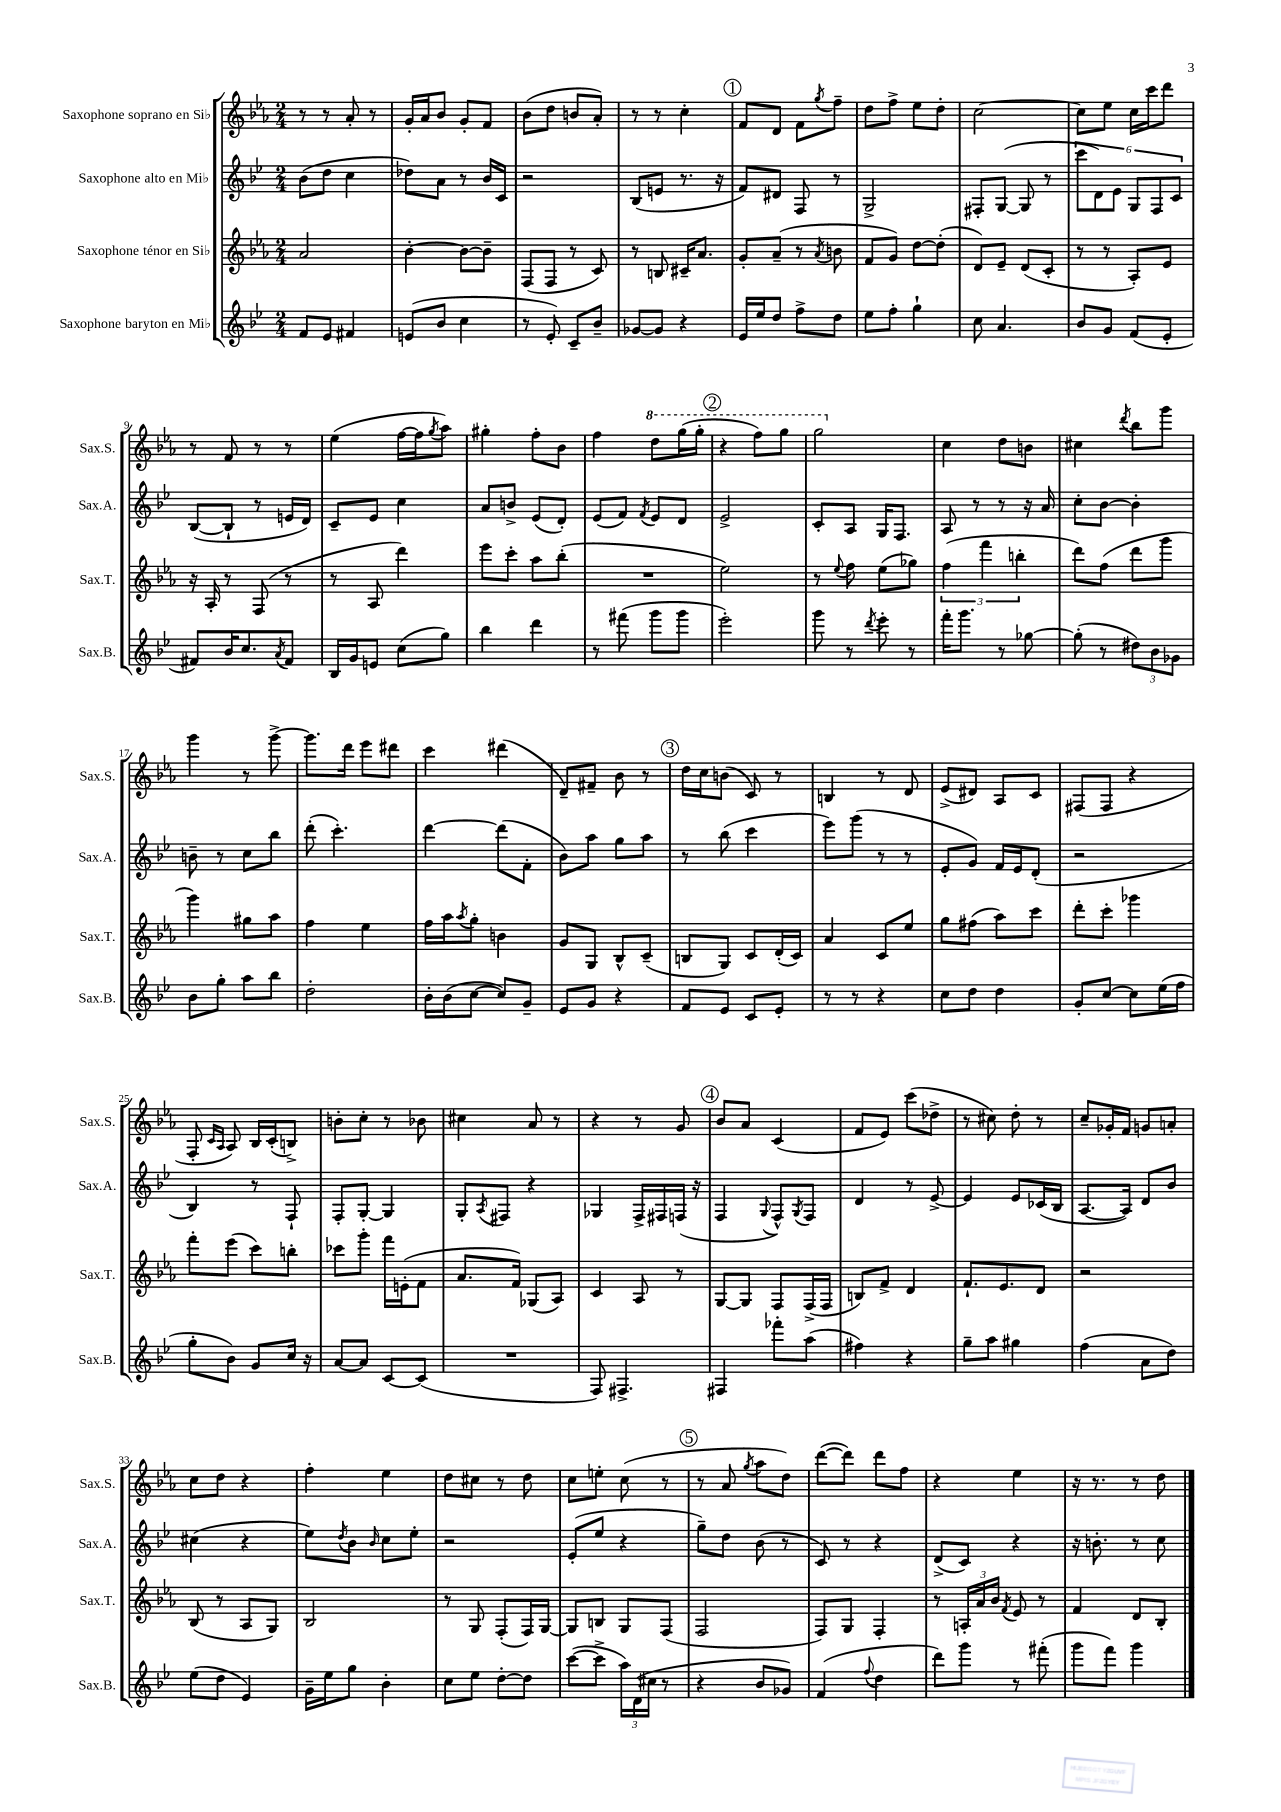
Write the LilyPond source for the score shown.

<<
\new StaffGroup <<
\new Staff = "s0" \with { instrumentName = "Saxophone soprano en Sib" shortInstrumentName = "Sax.S." } {
    \clef treble \key ees \major \numericTimeSignature \time 2/4
    r8 r8 aes'8-. r8 |
    g'16-. aes'16 bes'8 g'8-. f'8 |
    bes'8( d''8 b'8 aes'8-.) |
    r8 r8 c''4-. |
    \mark \markup { \circle "1" } f'8 d'8 f'8 \acciaccatura { g''8 } f''8-- |
    d''8 f''8-> ees''8 d''8-. |
    c''2~ |
    c''8 ees''8 c''16 c'''16 d'''8 |
    r8 f'8 r8 r8 |
    ees''4( f''16~ f''16 \acciaccatura { g''8 } aes''8) |
    gis''4-. f''8-. bes'8 |
    f''4 \ottava #1 d'''8 g'''16( g'''16-. |
    \mark \markup { \circle "2" } r4 f'''8) g'''8 |
    g'''2 \ottava #0 |
    c''4 d''8 b'8 |
    cis''4 \acciaccatura { d'''8 } bes''8 g'''8 |
    g'''4 r8 g'''8~-> |
    g'''8. d'''16 ees'''8 dis'''8 |
    c'''4 dis'''4( |
    d'8--) fis'8-- bes'8 r8 |
    \mark \markup { \circle "3" } d''16 c''16 b'8( c'8) r8 |
    b4 r8 d'8 |
    ees'8->( dis'8) aes8 c'8 |
    fis8( fis8 r4 |
    f8-. \grace { c'16 aes16 } aes8) bes16 c'16-.( b8->) |
    b'8-. c''8-. r8 bes'8 |
    cis''4 aes'8 r8 |
    r4 r8 g'8 |
    \mark \markup { \circle "4" } bes'8 aes'8 c'4( |
    f'8 ees'8) c'''8( des''8-> |
    r8 cis''8) d''8-. r8 |
    c''8-- ges'16-. f'16 g'8 a'8-. |
    c''8 d''8 r4 |
    f''4-. ees''4 |
    d''8 cis''8 r8 d''8 |
    c''8 e''8-. c''8( r8 |
    \mark \markup { \circle "5" } r8 aes'8 \acciaccatura { g''8 } aes''8 d''8) |
    d'''8~( d'''8) d'''8 f''8 |
    r4 ees''4 |
    r16 r8. r8 d''8 \bar "|." |
}
\new Staff = "s1" \with { instrumentName = "Saxophone alto en Mib" shortInstrumentName = "Sax.A." } {
    \clef treble \key bes \major \numericTimeSignature \time 2/4
    bes'8( d''8 c''4 |
    des''8) a'8 r8 bes'16 c'16 |
    r2 |
    bes8( e'8 r8. r16 |
    \mark \markup { \circle "1" } f'8) dis'8 f8 r8 |
    g2-> |
    fis8-. g8~( g8 r8 |
    \tuplet 6/4 { c'''8 d'8) ees'8 g8 f8 c'8 } |
    bes8~( bes8-! r8 e'16 d'16) |
    c'8-- ees'8 c''4 |
    a'8 b'8-> ees'8( d'8-.) |
    ees'8( f'8) \acciaccatura { f'8 } ees'8 d'8 |
    \mark \markup { \circle "2" } ees'2-> |
    c'8-. a8 g16 f8. |
    a8 r8 r8 r16 a'16 |
    c''8-. bes'8~ bes'4-. |
    b'8-- r8 c''8 bes''8 |
    d'''8-.( c'''4.-.) |
    d'''4~ d'''8( f'8-. |
    bes'8) a''8 g''8 a''8 |
    \mark \markup { \circle "3" } r8 bes''8( c'''4 |
    ees'''8) g'''8( r8 r8 |
    ees'8-. g'8) f'16 ees'16 d'8-.( |
    r2 |
    bes4) r8 f8-! |
    f8-. g8~-. g4 |
    g8-. \acciaccatura { a8 } fis8 r4 |
    ges4 f16-> fis16 f16( r16 |
    \mark \markup { \circle "4" } f4 \appoggiatura { g8 } f8-^) \acciaccatura { g8 } f8 |
    d'4 r8 ees'8~-> |
    ees'4 ees'8 ces'16( bes16 |
    a8.~ a16) d'8 bes'8 |
    cis''4( r4 |
    ees''8) \acciaccatura { d''8 } bes'8 \grace { bes'16 } c''8 ees''8-. |
    r2 |
    ees'8-.( ees''8 r4 |
    \mark \markup { \circle "5" } g''8--) d''8 bes'8( r8 |
    c'8) r8 r4 |
    d'8->( c'8) r4 |
    r16 b'8.-. r8 c''8 \bar "|." |
}
\new Staff = "s2" \with { instrumentName = "Saxophone ténor en Sib" shortInstrumentName = "Sax.T." } {
    \clef treble \key ees \major \numericTimeSignature \time 2/4
    aes'2 |
    bes'4~-. bes'8~ bes'8-- |
    f8( f8 r8 c'8) |
    r8 b8 cis'16-- aes'8. |
    \mark \markup { \circle "1" } g'8-. aes'8--( r8 \acciaccatura { aes'8 } b'8 |
    f'8 g'8) d''8~ d''8-.( |
    d'8) ees'8-- d'8( c'8-. |
    r8 r8 aes8-.) ees'8 |
    r16 aes16-. r8 f8( r8 |
    r8 aes8 d'''4) |
    ees'''8 c'''8-. aes''8 bes''8-.( |
    R2 |
    \mark \markup { \circle "2" } ees''2) |
    r8 \appoggiatura { ees''8 } f''8 ees''8( ges''8) |
    \tuplet 3/2 { f''4( f'''4 b''4-. } |
    d'''8) f''8( d'''8 g'''8 |
    g'''4) gis''8 aes''8 |
    f''4 ees''4 |
    f''16 aes''16 \acciaccatura { aes''8 } g''8-. b'4 |
    g'8 g8 bes8-^ c'8--( |
    \mark \markup { \circle "3" } b8 g8) c'8 d'16-.( c'16) |
    aes'4 c'8 ees''8 |
    g''8 fis''8( aes''8) c'''8 |
    d'''8-. c'''8-. ges'''4 |
    f'''8-. ees'''8( c'''8) b''8-. |
    ces'''8 g'''8-. f'''16 e'16-.( f'8 |
    aes'8. f'16) ges8( aes8) |
    c'4 aes8 r8 |
    \mark \markup { \circle "4" } g8~ g8 f8 f16->( f16 |
    b8) f'8-> d'4 |
    f'8.-! ees'8. d'8 |
    r2 |
    bes8( r8 aes8 g8) |
    bes2 |
    r8 g8 f8-.( f16) g16~ |
    g8 b8 g8 f8( |
    \mark \markup { \circle "5" } f2 |
    f8) g8 f4-. |
    r8 \tuplet 3/2 { a16-. aes'16 bes'16 } \acciaccatura { f'8 } ees'8 r8 |
    f'4 d'8 bes8-. \bar "|." |
}
\new Staff = "s3" \with { instrumentName = "Saxophone baryton en Mib" shortInstrumentName = "Sax.B." } {
    \clef treble \key bes \major \numericTimeSignature \time 2/4
    f'8 ees'8 fis'4 |
    e'8( bes'8 c''4 |
    r8 ees'8-.) c'8-- bes'8-- |
    ges'8~ ges'8 r4 |
    \mark \markup { \circle "1" } ees'16 ees''16 d''8 f''8-> d''8 |
    ees''8 f''8-. g''4-! |
    c''8 a'4. |
    bes'8 g'8 f'8( ees'8-. |
    fis'8) bes'16 c''8. \acciaccatura { a'8 } fis'8 |
    bes16 g'16 e'8 c''8( g''8) |
    bes''4 d'''4 |
    r8 fis'''8( g'''8 g'''8 |
    \mark \markup { \circle "2" } ees'''2-.) |
    g'''8 r8 \acciaccatura { d'''8 } ees'''8-. r8 |
    f'''16-. g'''8. r8 ges''8~ |
    ges''8-.( r8 \tuplet 3/2 { dis''8) bes'8 ges'8 } |
    bes'8 g''8-. a''8 bes''8 |
    d''2-. |
    bes'16-. bes'16( c''8~ c''8) g'8-- |
    ees'8 g'8 r4 |
    \mark \markup { \circle "3" } f'8 ees'8 c'8 ees'8-. |
    r8 r8 r4 |
    c''8 d''8 d''4 |
    g'8-. c''8~ c''8 ees''16( f''16 |
    g''8-. bes'8) g'8 c''16 r16 |
    a'8~ a'8 c'8~ c'8( |
    R2 |
    f8) fis4.-> |
    \mark \markup { \circle "4" } fis4 fes'''8-. a''8( |
    fis''4) r4 |
    g''8-- a''8 gis''4 |
    f''4( a'8 d''8) |
    ees''8( d''8 ees'4) |
    g'16-- ees''16 g''8 bes'4-. |
    c''8 ees''8 d''8~-. d''8 |
    c'''8~( c'''8-> \tuplet 3/2 { a''16) d'16( cis''16 } r8 |
    \mark \markup { \circle "5" } r4 bes'8 ges'8) |
    f'4( \appoggiatura { f''8 } d''4 |
    d'''8) g'''8 r8 fis'''8-.( |
    g'''8 f'''8) g'''4 \bar "|." |
}
>>
>>
